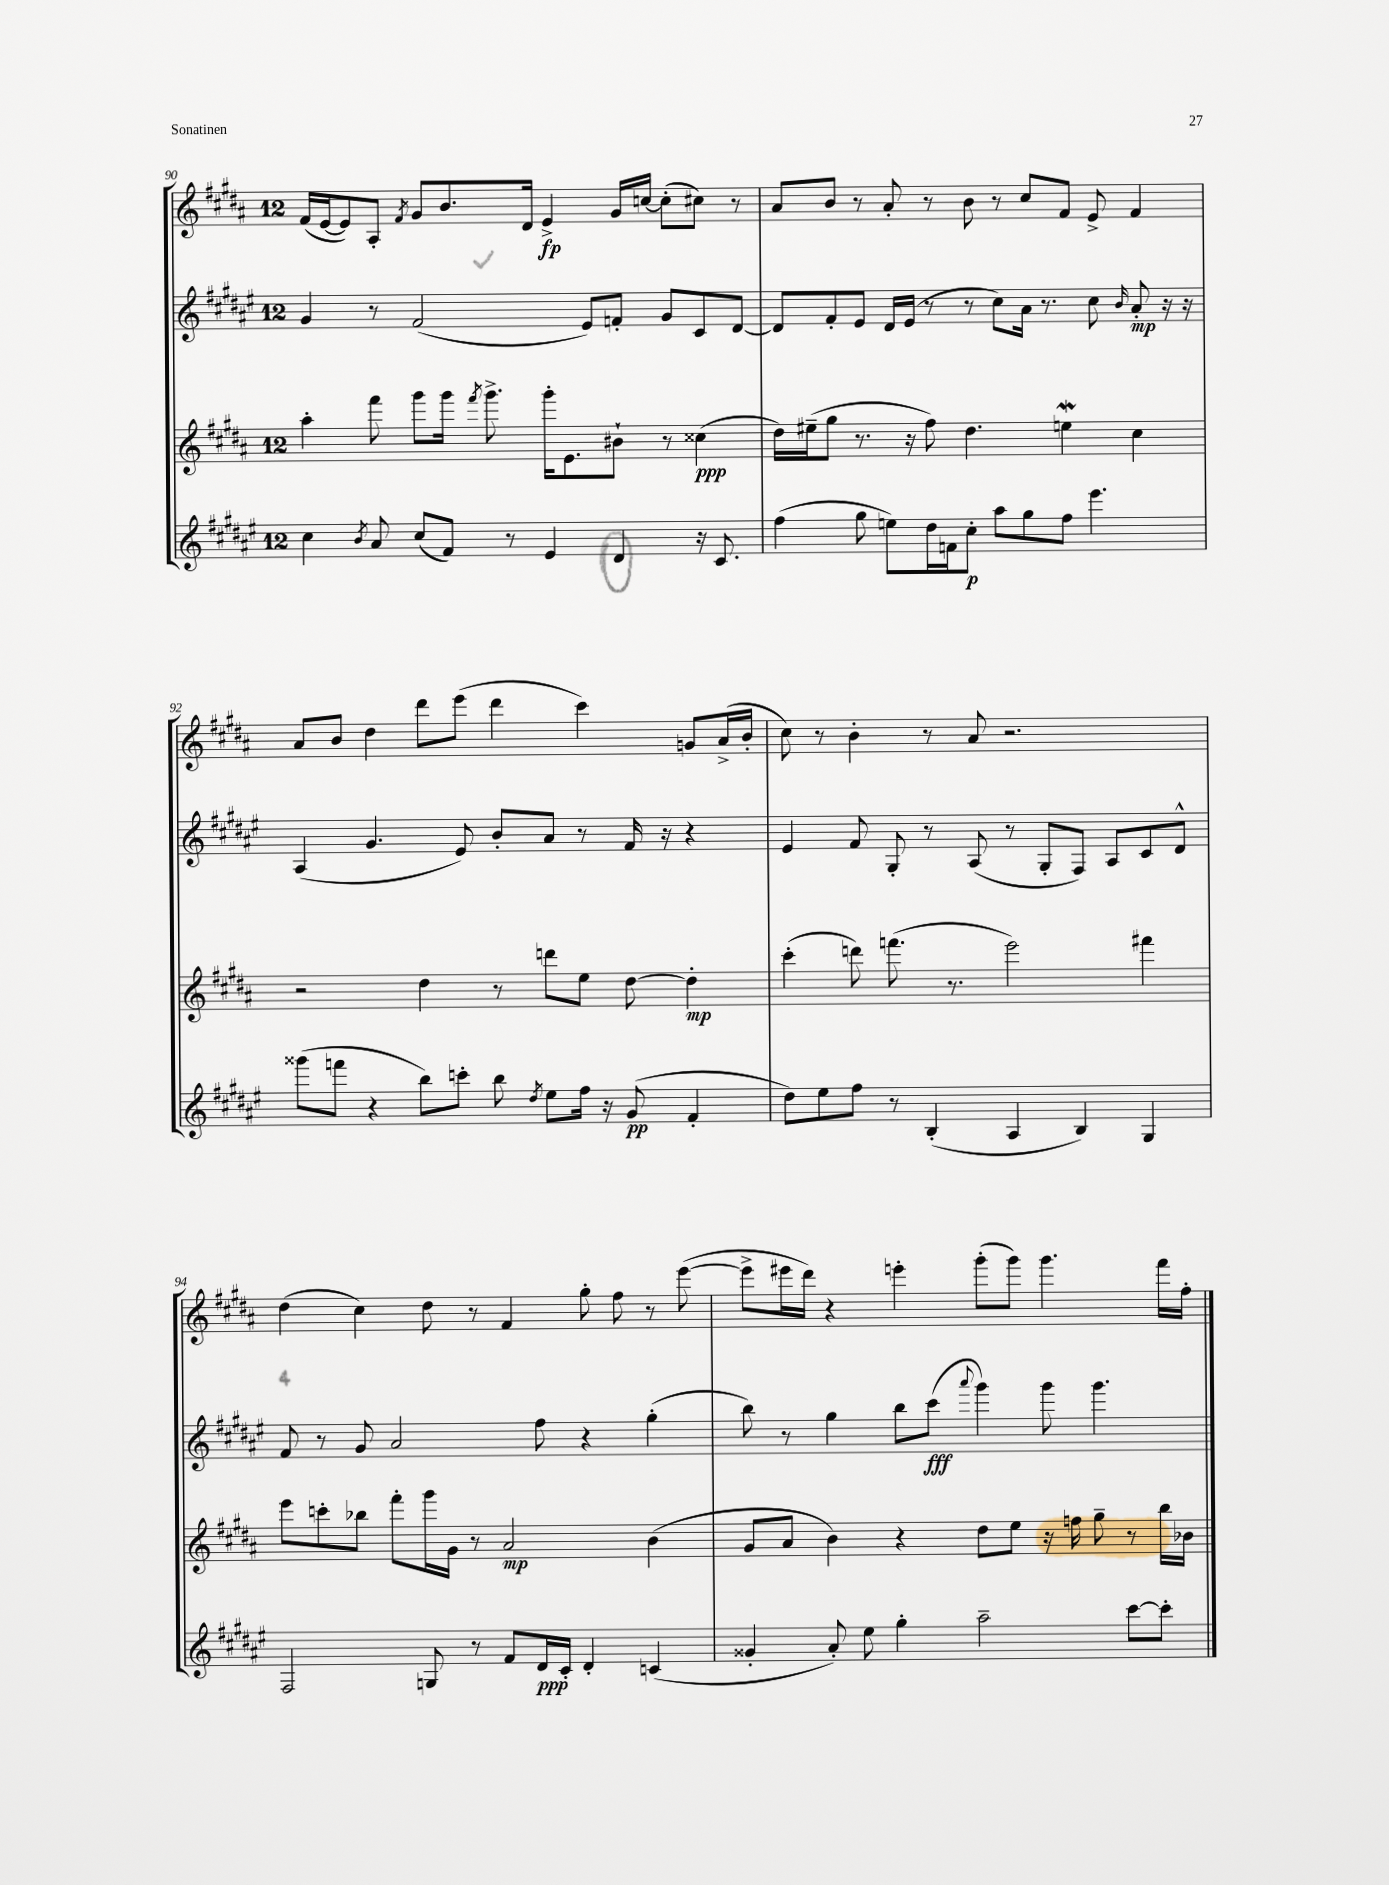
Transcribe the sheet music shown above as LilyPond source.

<<
\new StaffGroup <<
\new Staff = "s0" {
    \clef treble \key b \major \once \override Staff.TimeSignature.style = #'single-digit \time 12/8
    \autoBeamOff fis'16[( e'16~ e'8) ais8]-. \acciaccatura { fis'8 } gis'8[ b'8. dis'16] e'4->\fp gis'16[ c''16]~ c''8[-.( cis''8]) r8 |
    ais'8[ b'8] r8 ais'8-. r8 b'8 r8 cis''8[ fis'8] e'8-> fis'4 |
    ais'8[ b'8] dis''4 dis'''8[ e'''8]( dis'''4 cis'''4) g'8[ ais'16->( b'16]-. |
    cis''8) r8 b'4-. r8 ais'8 r2. |
    dis''4( cis''4) dis''8 r8 fis'4 gis''8-. fis''8 r8 e'''8~( |
    e'''8[-> eis'''16 dis'''16]) r4 e'''4-. gis'''8[-.( gis'''8]) gis'''4. fis'''16[ fis''16]-. \bar "|." |
}
\new Staff = "s1" {
    \clef treble \key fis \major \once \override Staff.TimeSignature.style = #'single-digit \time 12/8
    \autoBeamOff gis'4 r8 fis'2( eis'8[) f'8]-. gis'8[ cis'8 dis'8]~ |
    dis'8[ fis'8-. eis'8] dis'16[ eis'16]( r8 r8 cis''8[) ais'16] r8. cis''8 \grace { b'16 } ais'8-.\mp r16 r16 |
    ais4( gis'4. eis'8) b'8[-. ais'8] r8 fis'16 r16 r4 |
    eis'4 fis'8 gis8-. r8 ais8( r8 gis8[-. fis8]) ais8[ cis'8 dis'8]-^ |
    fis'8 r8 gis'8 ais'2 fis''8 r4 gis''4-.( |
    b''8) r8 gis''4 b''8[ cis'''8]\fff( \appoggiatura { ais'''8 } gis'''4) gis'''8 gis'''4. \bar "|." |
}
\new Staff = "s2" {
    \clef treble \key b \major \once \override Staff.TimeSignature.style = #'single-digit \time 12/8
    \autoBeamOff ais''4-. fis'''8 gis'''8[ gis'''16] \acciaccatura { fis'''8 } gis'''8.-> gis'''16[-. e'8. bis'8]-! r8 cisis''4\ppp( |
    dis''16[) eis''16--( gis''8] r8. r16 fis''8) dis''4. e''4\mordent cis''4 |
    r2 dis''4 r8 d'''8[ e''8] dis''8~ dis''4-.\mp |
    cis'''4-.( d'''8) f'''8.( r8. e'''2) fis'''4 |
    e'''8[ c'''8-. bes''8] fis'''8[-. gis'''16 gis'16] r8 ais'2\mp b'4( |
    gis'8[ ais'8] b'4) r4 dis''8[ e''8] r16 f''16 gis''8-- r8 b''16[ bes'16] \bar "|." |
}
\new Staff = "s3" {
    \clef treble \key fis \major \once \override Staff.TimeSignature.style = #'single-digit \time 12/8
    \autoBeamOff cis''4 \acciaccatura { b'8 } ais'8 cis''8[( fis'8]) r8 eis'4 dis'4 r16 cis'8. |
    fis''4( gis''8 e''8[) dis''16 f'16 cis''8]-.\p ais''8[ gis''8 fis''8] eis'''4. |
    gisis'''8[( f'''8] r4 b''8[) c'''8]-. b''8 \acciaccatura { dis''8 } eis''8[ fis''16] r16 gis'8\pp( fis'4-. |
    dis''8[) eis''8 fis''8] r8 b4-.( ais4 b4) gis4 |
    fis2 g8 r8 fis'8[ dis'16\ppp cis'16]-. dis'4-. c'4( |
    gisis'4-. ais'8-.) eis''8 gis''4-. ais''2-- cis'''8[~ cis'''8]-. \bar "|." |
}
>>
>>
\layout { \context { \Score currentBarNumber = #90 } }
